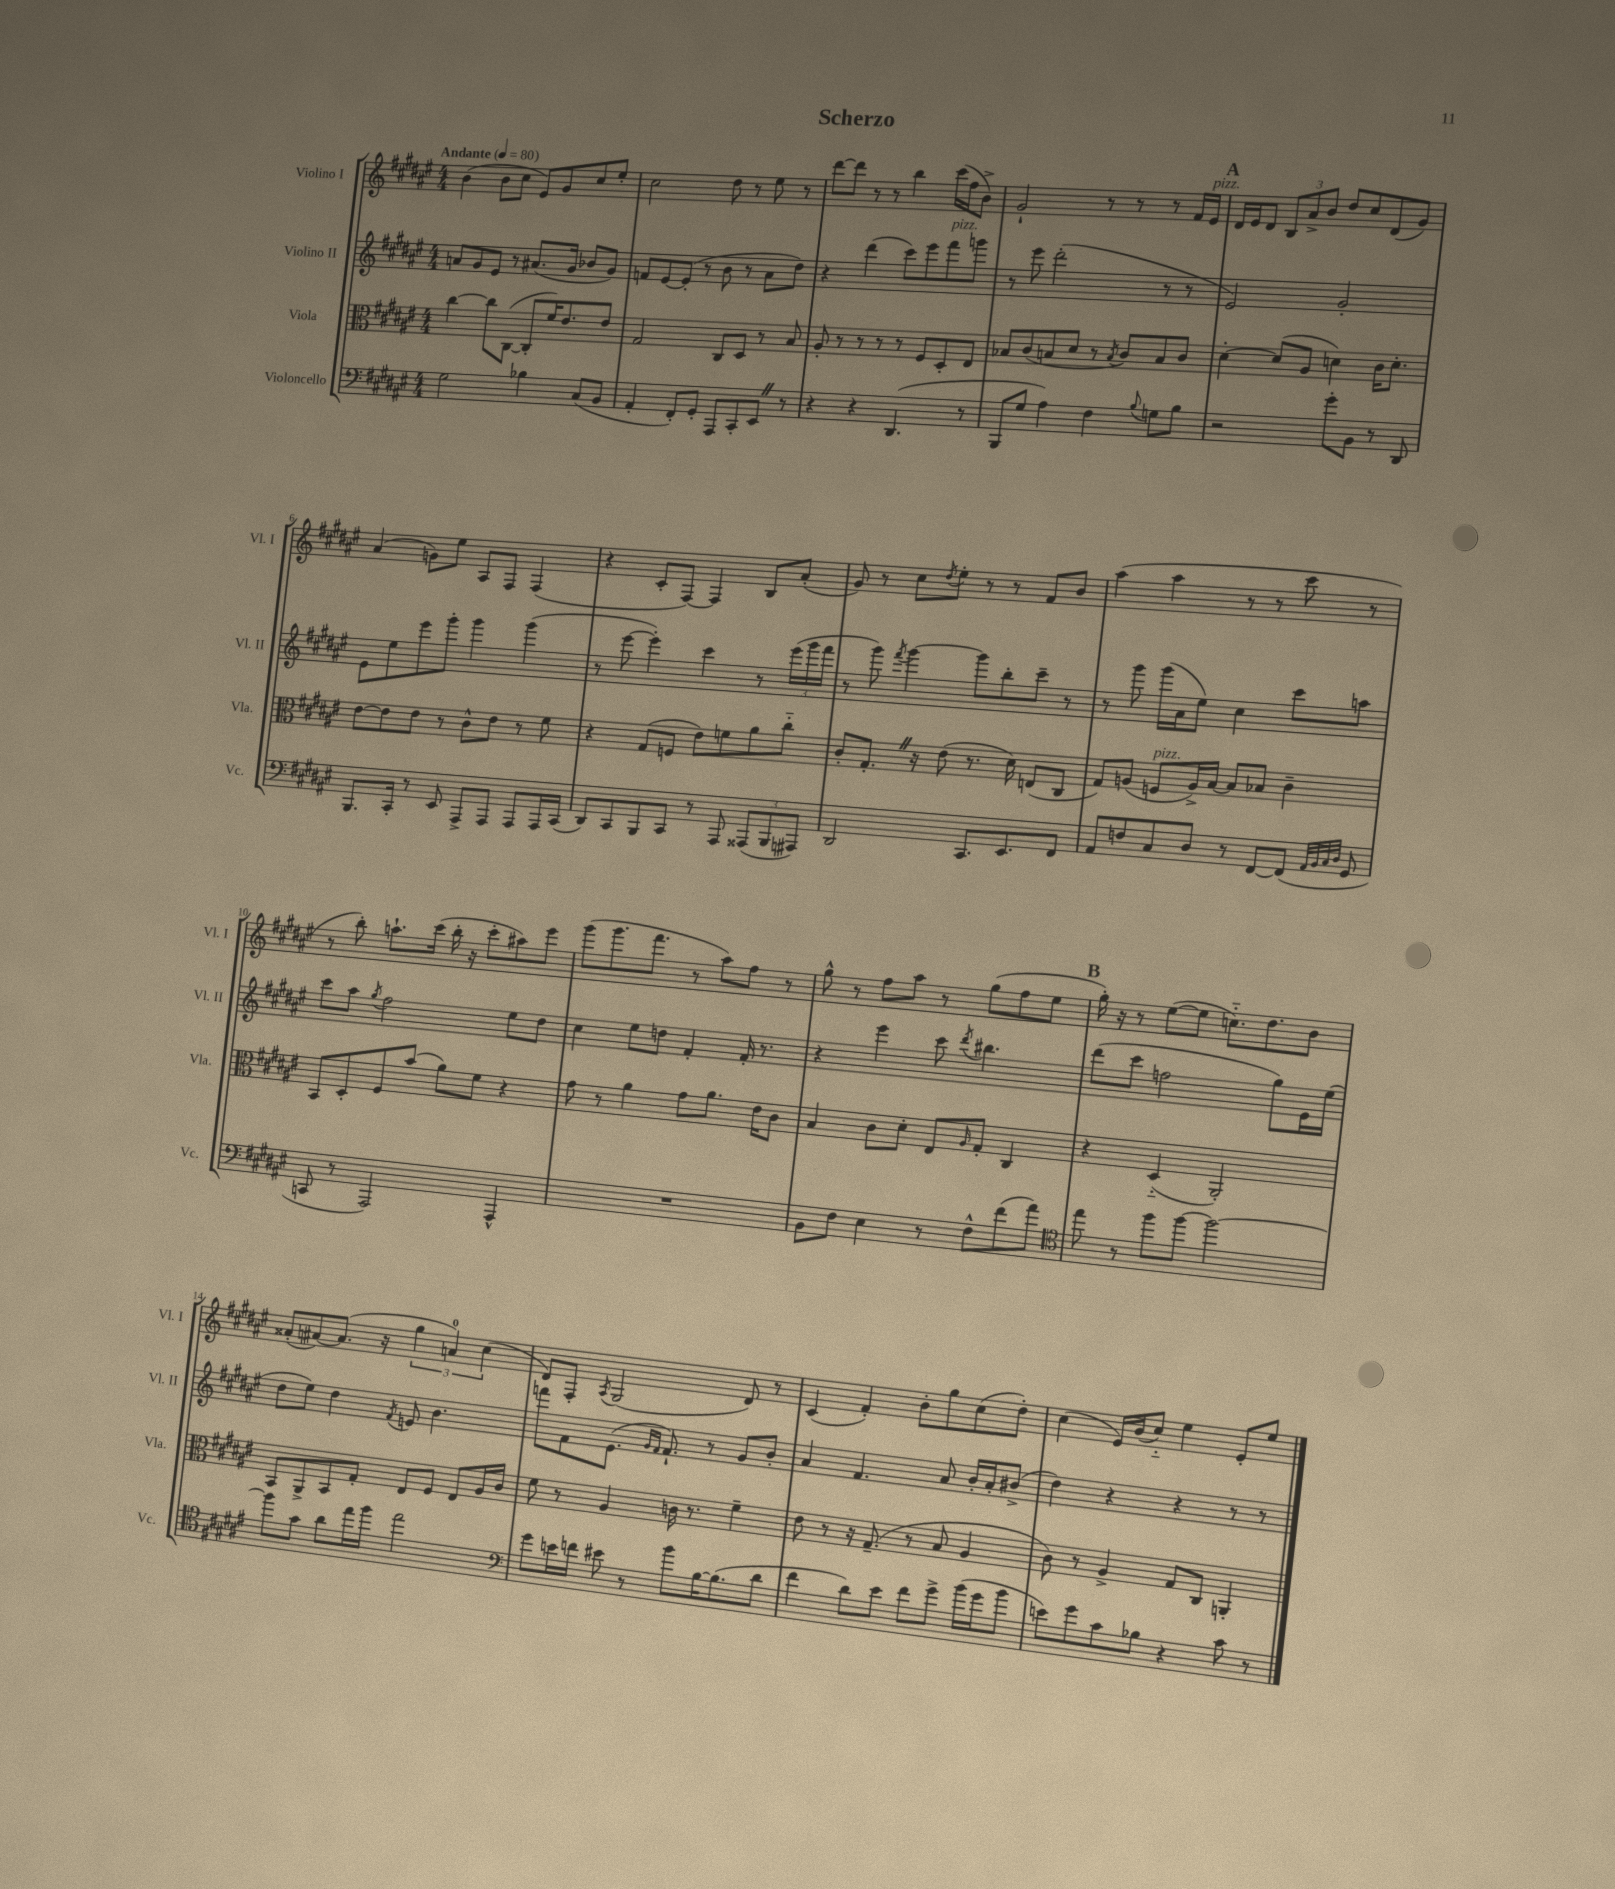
\header { title = "Scherzo" }
<<
\new StaffGroup <<
\new Staff = "s0" \with { instrumentName = "Violino I" shortInstrumentName = "Vl. I" } {
    \clef treble \key fis \major \numericTimeSignature \time 4/4 \tempo "Andante" 4 = 80
    b'4( b'8 cis''8 eis'8) gis'8 cis''8 eis''8-. |
    cis''2 dis''8 r8 eis''8 r8 |
    dis'''8~ dis'''8 r8 r8 b''4 cis'''16( fis''16 b'8->) |
    gis'2-! r8 r8 r8 fis'16 eis'16^\markup { \italic "pizz." } |
    \mark \markup { \bold "A" } dis'16 eis'16 dis'8 \tuplet 3/2 { b8 ais'8-> b'8 } dis''8 cis''8 dis'8( gis'8) |
    ais'4( g'8) eis''8 ais8 fis8 fis4( |
    r4 cis'8-. fis8~) fis4 b8 ais'8-.( |
    gis'8) r8 cis''8 \acciaccatura { dis''8 } eis''8-. r8 r8 fis'8 b'8 |
    ais''4( ais''4 r8 r8 cis'''8 r8 |
    r8 b''8-.) a''8.-! cis'''16( b''16-. r16 cis'''8-. ais''8) eis'''8 |
    gis'''8( gis'''8. fis'''8. r8 ais''8) fis''8 r8 |
    gis''8-^ r8 fis''8 ais''8 r8 gis''8( fis''8 eis''8 |
    \mark \markup { \bold "B" } gis''16-.) r16 r8 eis''8~( eis''8 c''8.-_) dis''8. b'8 |
    aisis'8-.( ais'8~) ais'8.( r16 \tuplet 3/2 { gis''4 a'4-0) cis''4( } |
    dis'8) fis8-. \acciaccatura { ais8 } gis2( dis'8) r8 |
    cis'4( fis'4-.) b'8-. gis''8 cis''8( dis''8-.) |
    cis''4( eis'16) b'16( cis''8-_) eis''4 eis'8-. eis''8 \bar "|." |
}
\new Staff = "s1" \with { instrumentName = "Violino II" shortInstrumentName = "Vl. II" } {
    \clef treble \key fis \major \numericTimeSignature \time 4/4
    a'8 gis'8 eis'8 r8 ais'8.( gis'16 bes'8 gis'8) |
    f'8 eis'8~ eis'8-.( r8 b'8 r8 ais'8 dis''8) |
    r4 dis'''4( cis'''8) eis'''8 fis'''8^\markup { \italic "pizz." } g'''8 |
    r8 eis'''8 dis'''2-.( r8 r8 |
    \mark \markup { \bold "A" } eis'2) gis'2-. |
    eis'8 eis''8 eis'''8 gis'''8-. gis'''4 gis'''4( |
    r8 eis'''8~ eis'''4-.) cis'''4 r8 \tuplet 3/2 { eis'''16( gis'''16 fis'''16 } |
    r8 gis'''8) \acciaccatura { fis'''8 } gis'''4~ gis'''8 b''8-. cis'''8-- r8 |
    r8 gis'''8 gis'''16( ais'16 eis''8) cis''4 cis'''8 a''8 |
    cis'''8 ais''8 \acciaccatura { gis''8 } fis''2 eis''8 dis''8 |
    cis''4 eis''8 d''8 fis'4-. fis'16-. r8. |
    r4 eis'''4 cis'''8 \acciaccatura { dis'''8 } bis''4. |
    \mark \markup { \bold "B" } dis'''8( cis'''8 f''2 gis''8) eis'16 eis''16( |
    dis''8 eis''8) dis''4 \acciaccatura { fis'8 } e'8 b'4. |
    f'''8 fis'8 eis'8.( \grace { gis'16 fis'16 } fis'8.-!) r8 gis'8 b'8-. |
    ais'4 fis'4. ais'8 b'16-. ais'16-. bis'8->( |
    dis''4) r4 r4 r8 r8 \bar "|." |
}
\new Staff = "s2" \with { instrumentName = "Viola" shortInstrumentName = "Vla." } {
    \clef alto \key fis \major \numericTimeSignature \time 4/4
    cis''4~ cis''8 cis8~( cis8-. fis'16) eis'8. eis'8 |
    gis2 cis8 dis8 r8 b8 |
    ais8-. r8 r8 r8 r8 fis8 dis8-. eis8 |
    bes8 cis'8( b8 dis'8 r8 \acciaccatura { b8 } cis'8) b8 cis'8 |
    \mark \markup { \bold "A" } dis'4~-. dis'8( ais8 d'4) cis'16 d'8.-. |
    eis'8~ eis'8 eis'8 r8 cis'8-^ eis'8 r8 fis'8 |
    r4 gis8( f8 eis'8) f'8 ais'8 cis''8-_ |
    cis'8-. gis8.-. \once \override BreathingSign.text = \markup { \musicglyph "scripts.caesura.straight" } \breathe r16 eis'8( r8. dis'16) e8( cis8 |
    gis8) a8( f8^\markup { \italic "pizz." } a16->) b16~ b8 bes8 cis'4-- |
    b,8 dis8-. fis8 b'8( ais'8) fis'8 r4 |
    gis'8 r8 ais'4 gis'8 ais'8. eis'16 cis'8 |
    b4 cis'8 dis'8-. eis8 \grace { ais16 } gis8-. cis4 |
    \mark \markup { \bold "B" } r4 dis4-_( ais,2-.) |
    b,8 ais,8-> b,8 gis8-. eis8 fis8 eis8 ais16 cis'16 |
    fis'8 r8 ais4 c'16 r8. fis'4-- |
    eis'8 r8 r16 gis8.--( r8 b8 ais4 |
    cis'8) r8 ais4-> gis8 cis8 a,4-. \bar "|." |
}
\new Staff = "s3" \with { instrumentName = "Violoncello" shortInstrumentName = "Vc." } {
    \clef bass \key fis \major \numericTimeSignature \time 4/4
    gis2 bes4 cis8( b,8 |
    ais,4-. fis,8-.) gis,8-. ais,,8 cis,8-. eis,8 \once \override BreathingSign.text = \markup { \musicglyph "scripts.caesura.straight" } \breathe r8 |
    r4 r4 dis,4.( r8 |
    b,,8 gis8 ais4) fis4 \appoggiatura { b8 } g8 b8 |
    \mark \markup { \bold "A" } r2 gis'8-. b,8 r8 dis,8 |
    b,,8. cis,16-. r8 eis,8 ais,,8-> ais,,8 ais,,8 ais,,16 cis,16( |
    dis,8) cis,8 b,,8 cis,8 r8 ais,,8 \tuplet 3/2 { aisis,,8( b,,8 ais,,8) } |
    dis,2 cis,8. eis,8. fis,8 |
    ais,8 f8 cis8 dis8 r8 fis,8~ fis,8( \grace { ais,32 b,32 cis32 dis32 } gis,8 |
    c,8 r8 ais,,2) ais,,4-^ |
    R1 |
    b,8 fis8 eis4 r8 fis8-^ fis'8( ais'8) |
    \mark \markup { \bold "B" } \clef tenor eis''8 r8 fis''8 fis''8~ fis''2~ |
    fis''8 gis'8 ais'8 eis''16 fis''16 eis''2 |
    \clef bass gis'8 e'16 f'16 eis'8 r8 b'8 b16~ b8.( dis'8 |
    fis'4 dis'8) eis'8 fis'8 gis'8-> b'16( gis'16 b'8 |
    e'8) gis'8 cis'8 bes8 r4 cis'8 r8 \bar "|." |
}
>>
>>
